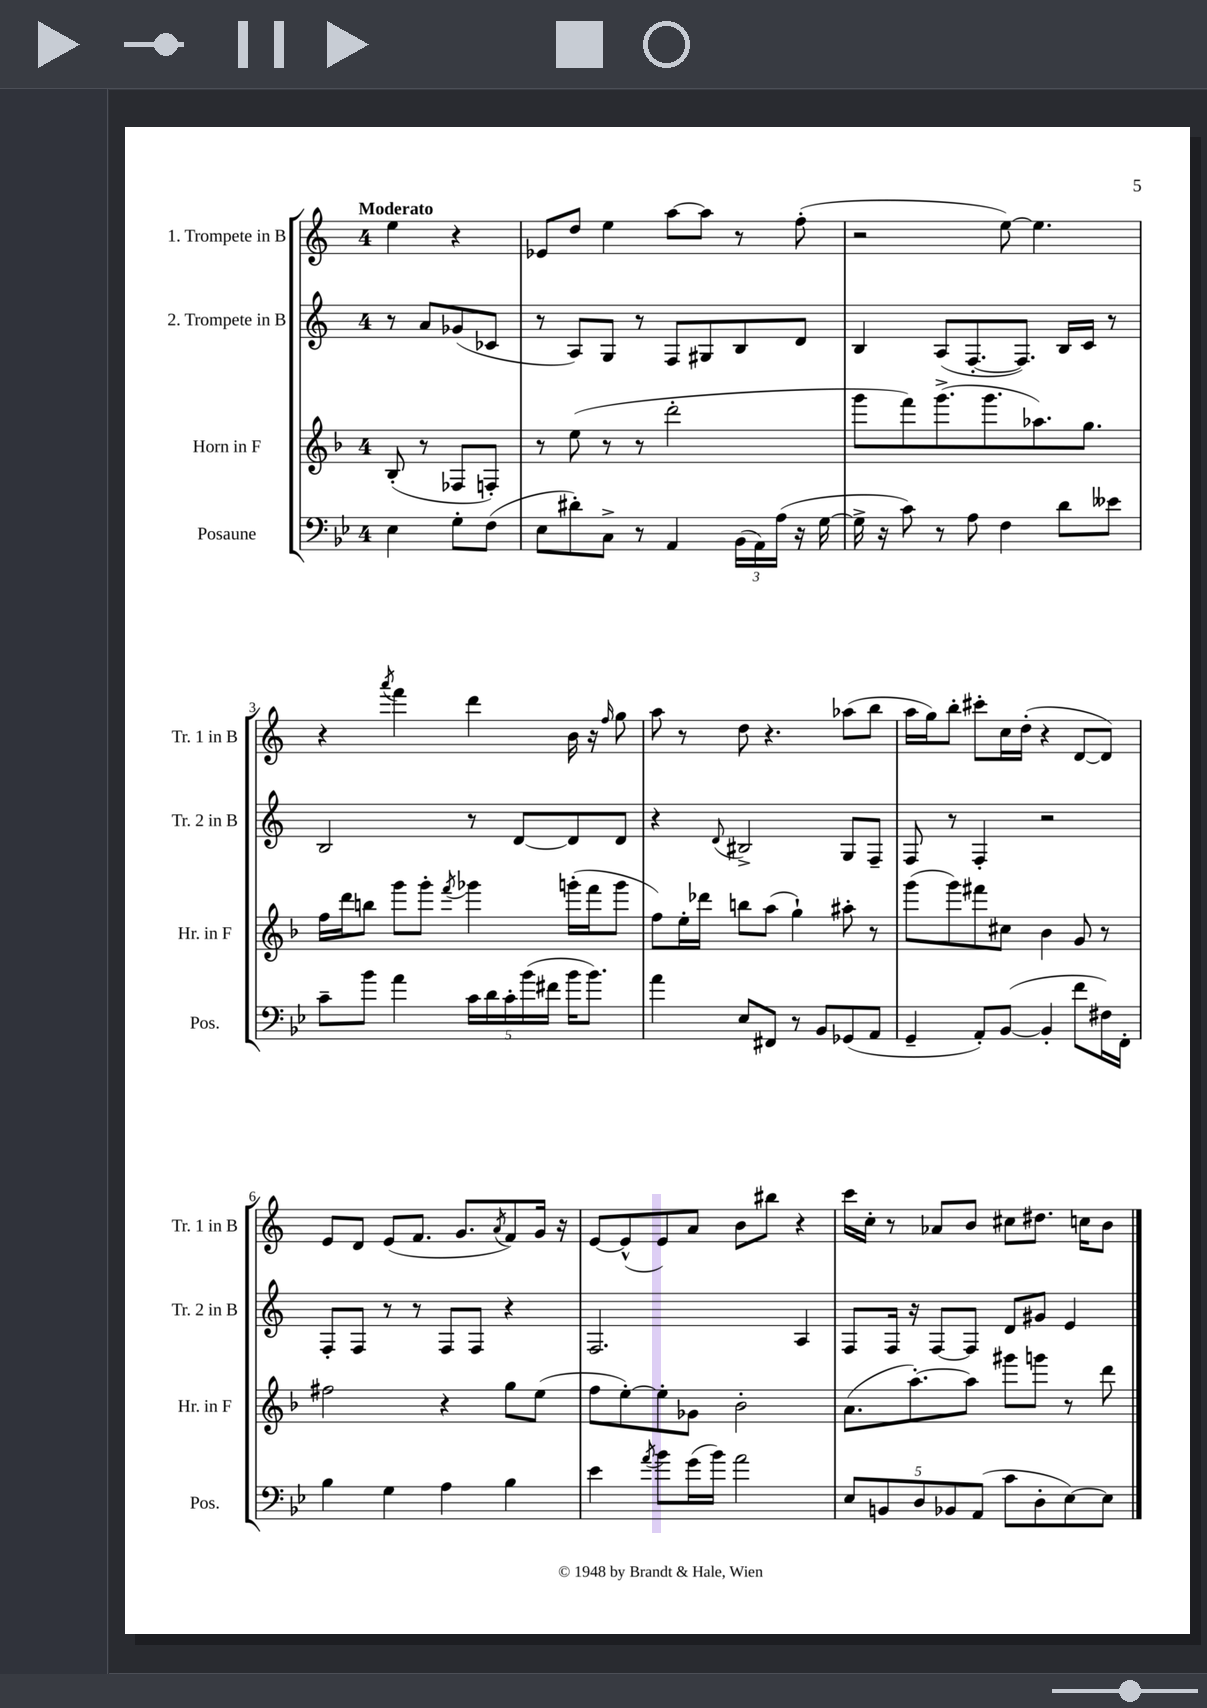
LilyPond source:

<<
\new StaffGroup <<
\new Staff = "s0" \with { instrumentName = "1. Trompete in B" shortInstrumentName = "Tr. 1 in B" } {
    \clef treble \key c \major \once \override Staff.TimeSignature.style = #'single-digit \time 4/4 \partial 2 \tempo "Moderato"
    e''4 r4 |
    ees'8 d''8 e''4 a''8~ a''8 r8 f''8-.( |
    r2 e''8~) e''4. |
    r4 \acciaccatura { a'''8 } f'''4 d'''4 b'16 r16 \grace { f''16 } g''8 |
    a''8 r8 d''8 r4. aes''8( b''8 |
    a''16 g''16) b''8-. cis'''8-. c''16 d''16-.( r4 d'8~ d'8) |
    e'8 d'8 e'8( f'8. g'8. \acciaccatura { a'8 } f'8) g'16 r16 |
    e'8~ e'8-^( e'8) a'8 b'8 bis''8 r4 |
    c'''16 c''16-. r8 aes'8 b'8 cis''8 dis''8. c''16 b'8 \bar "|." |
}
\new Staff = "s1" \with { instrumentName = "2. Trompete in B" shortInstrumentName = "Tr. 2 in B" } {
    \clef treble \key c \major \once \override Staff.TimeSignature.style = #'single-digit \time 4/4 \partial 2
    r8 a'8 ges'8( ces'8 |
    r8 a8) g8 r8 f8 gis8 b8 d'8 |
    b4 a8( f8.~-. f8.) b16 c'16 r8 |
    b2 r8 d'8~ d'8 d'8 |
    r4 \appoggiatura { d'8 } bis2-> g8 f8-- |
    f8 r8 f4-. r2 |
    f8-. f8 r8 r8 f8 f8 r4 |
    f2. a4 |
    f8 f16 r16 f8~ f8 d'8 gis'8 e'4 \bar "|." |
}
\new Staff = "s2" \with { instrumentName = "Horn in F" shortInstrumentName = "Hr. in F" } {
    \clef treble \key f \major \once \override Staff.TimeSignature.style = #'single-digit \time 4/4 \partial 2
    bes8-.( r8 fes8 f8-.) |
    r8 e''8( r8 r8 d'''2-. |
    g'''8 f'''8) g'''8.->( g'''8. aes''8.) g''8. |
    f''16 d'''16 b''8 g'''8 g'''8-. \acciaccatura { f'''8 } ges'''4 g'''16-.( f'''16 g'''8 |
    f''8) e''16-. des'''16 b''8 a''8( g''4-!) ais''8-. r8 |
    g'''8( g'''8) fis'''8 cis''8 bes'4 g'8 r8 |
    fis''2 r4 g''8 e''8( |
    f''8 e''8~-.) e''8-. ges'8 bes'2-. |
    a'8.( a''8.~-.) a''8 gis'''8 g'''8 r8 d'''8 \bar "|." |
}
\new Staff = "s3" \with { instrumentName = "Posaune" shortInstrumentName = "Pos." } {
    \clef bass \key bes \major \once \override Staff.TimeSignature.style = #'single-digit \time 4/4 \partial 2
    ees4 g8-. f8( |
    ees8 dis'8-.) c8-> r8 a,4 \tuplet 3/2 { bes,16( a,16) a16( } r16 g16~ |
    g16-> r16 c'8) r8 a8 f4 d'8 eeses'8 |
    c'8-- bes'8 a'4 \tuplet 5/4 { c'16 d'16 c'16-. bes'16( fis'16 } bes'16 bes'8.) |
    a'4 ees8 fis,8 r8 bes,8 ges,8( a,8 |
    g,4-- a,8-.) bes,8~( bes,4-. f'8 fis16) f,16-. |
    bes4 g4 a4 bes4 |
    ees'4 \acciaccatura { a'8 } bes'8 g'16( bes'16) a'2 |
    \tuplet 5/4 { ees8 b,8 d8 bes,8 a,8( } c'8 d8-. ees8~) ees8 \bar "|." |
}
>>
>>
